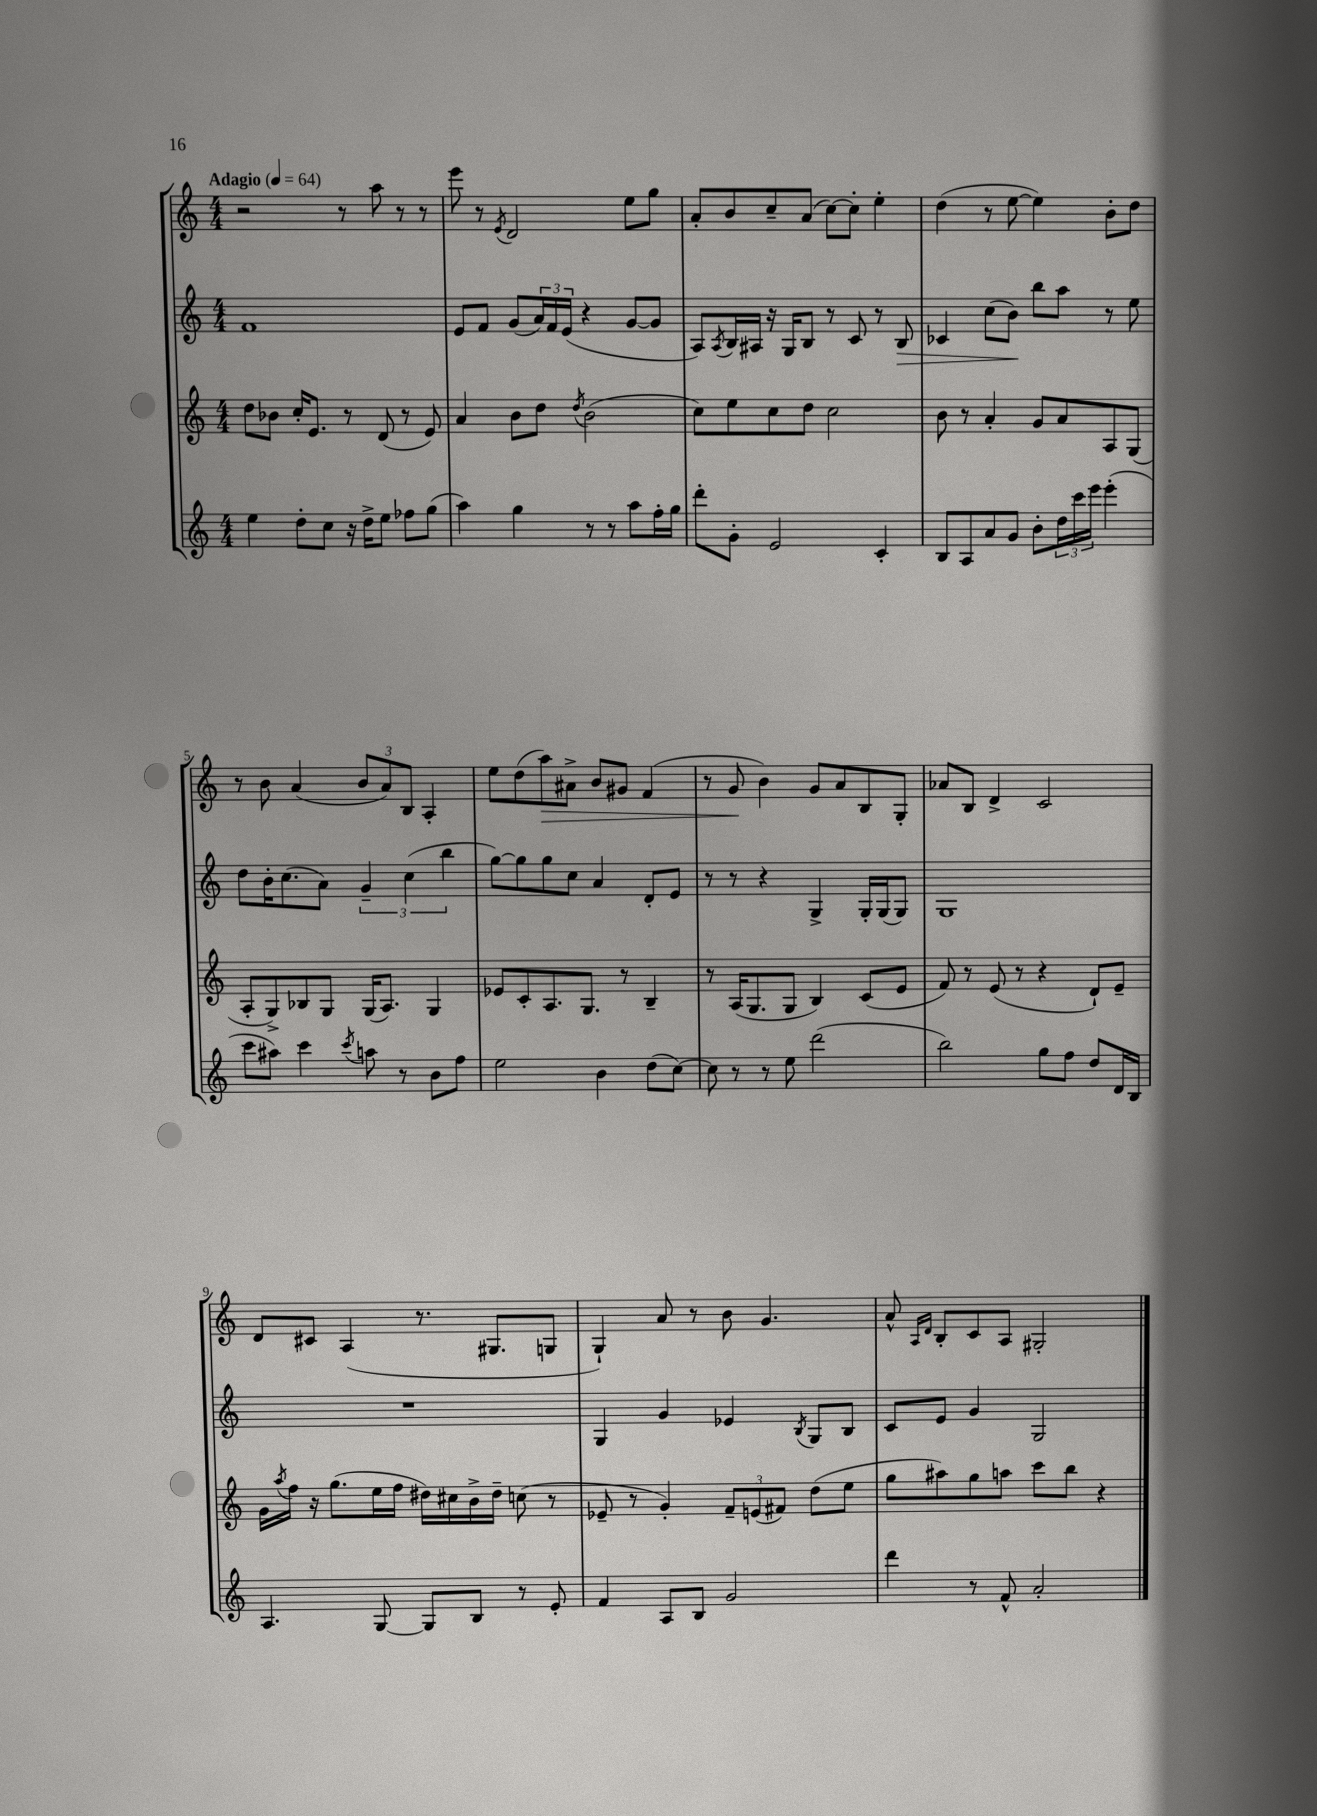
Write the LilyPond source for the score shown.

<<
\new StaffGroup <<
\new Staff = "s0" {
    \clef treble \key c \major \numericTimeSignature \time 4/4 \tempo "Adagio" 4 = 64
    r2 r8 a''8 r8 r8 |
    e'''8 r8 \acciaccatura { e'8 } d'2 e''8 g''8 |
    a'8-. b'8 c''8-- a'8( c''8~) c''8-. e''4-. |
    d''4( r8 e''8~ e''4) b'8-. d''8 |
    r8 b'8 a'4( \tuplet 3/2 { b'8 a'8) b8 } a4-. |
    e''8 d''8( a''8\>) ais'8-> b'8 gis'8 f'4( |
    r8 g'8\! b'4) g'8 a'8 b8 g8-. |
    aes'8 b8 d'4-> c'2 |
    d'8 cis'8 a4( r8. gis8. g8 |
    g4-!) a'8 r8 b'8 g'4. |
    a'8-^ \grace { a16 d'16 } b8-. c'8 a8 gis2-. \bar "|." |
}
\new Staff = "s1" {
    \clef treble \key c \major \numericTimeSignature \time 4/4
    f'1 |
    e'8 f'8 g'8( \tuplet 3/2 { a'16) f'16 e'16( } r4 g'8~ g'8 |
    a8) \acciaccatura { a8 } b16 ais16 r16 g16 b8 r8 c'8 r8 b8\> |
    ces'4 c''8( b'8\!) b''8 a''8 r8 e''8 |
    d''8 b'16-. c''8.( a'8) \tuplet 3/2 { g'4-- c''4( b''4 } |
    g''8~) g''8 g''8 c''8 a'4 d'8-. e'8 |
    r8 r8 r4 g4-> g16-. g16( g8) |
    g1 |
    R1 |
    g4 g'4 ees'4 \acciaccatura { b8 } g8 b8 |
    c'8 e'8 g'4 g2 \bar "|." |
}
\new Staff = "s2" {
    \clef treble \key c \major \numericTimeSignature \time 4/4
    d''8 bes'8 c''16-. e'8. r8 d'8( r8 e'8) |
    a'4 b'8 d''8 \acciaccatura { d''8 } b'2( |
    c''8) e''8 c''8 d''8 c''2 |
    b'8 r8 a'4-. g'8 a'8 a8 g8( |
    a8-. g8->) bes8 g8 g16( a8.) g4 |
    ees'8 c'8-. a8. g8. r8 b4-- |
    r8 a16( g8. g8 b4) c'8( e'8 |
    f'8) r8 e'8( r8 r4 d'8-!) e'8-- |
    g'16 \acciaccatura { a''8 } f''16 r16 g''8.( e''16 f''16 dis''16) cis''16 b'16-> dis''16-- c''8( r8 |
    ees'8-- r8 g'4-.) \tuplet 3/2 { f'8-- e'8( fis'8) } d''8( e''8 |
    g''8 ais''8) g''8 a''8 c'''8 b''8 r4 \bar "|." |
}
\new Staff = "s3" {
    \clef treble \key c \major \numericTimeSignature \time 4/4
    e''4 d''8-. c''8 r16 d''16-> e''8 fes''8 g''8( |
    a''4) g''4 r8 r8 a''8 f''16-. g''16 |
    d'''8-. g'8-. e'2 c'4-. |
    b8 a8 a'8 g'8 b'8-. \tuplet 3/2 { d''16 c'''16 e'''16 } e'''4-.( |
    c'''8 ais''8) c'''4 \acciaccatura { c'''8 } a''8 r8 b'8 f''8 |
    e''2 b'4 d''8( c''8~) |
    c''8 r8 r8 e''8 d'''2( |
    b''2) g''8 f''8 d''8 d'16 b16 |
    a4. g8~ g8 b8 r8 e'8-. |
    f'4 a8 b8 g'2 |
    d'''4 r8 f'8-^ a'2-. \bar "|." |
}
>>
>>
